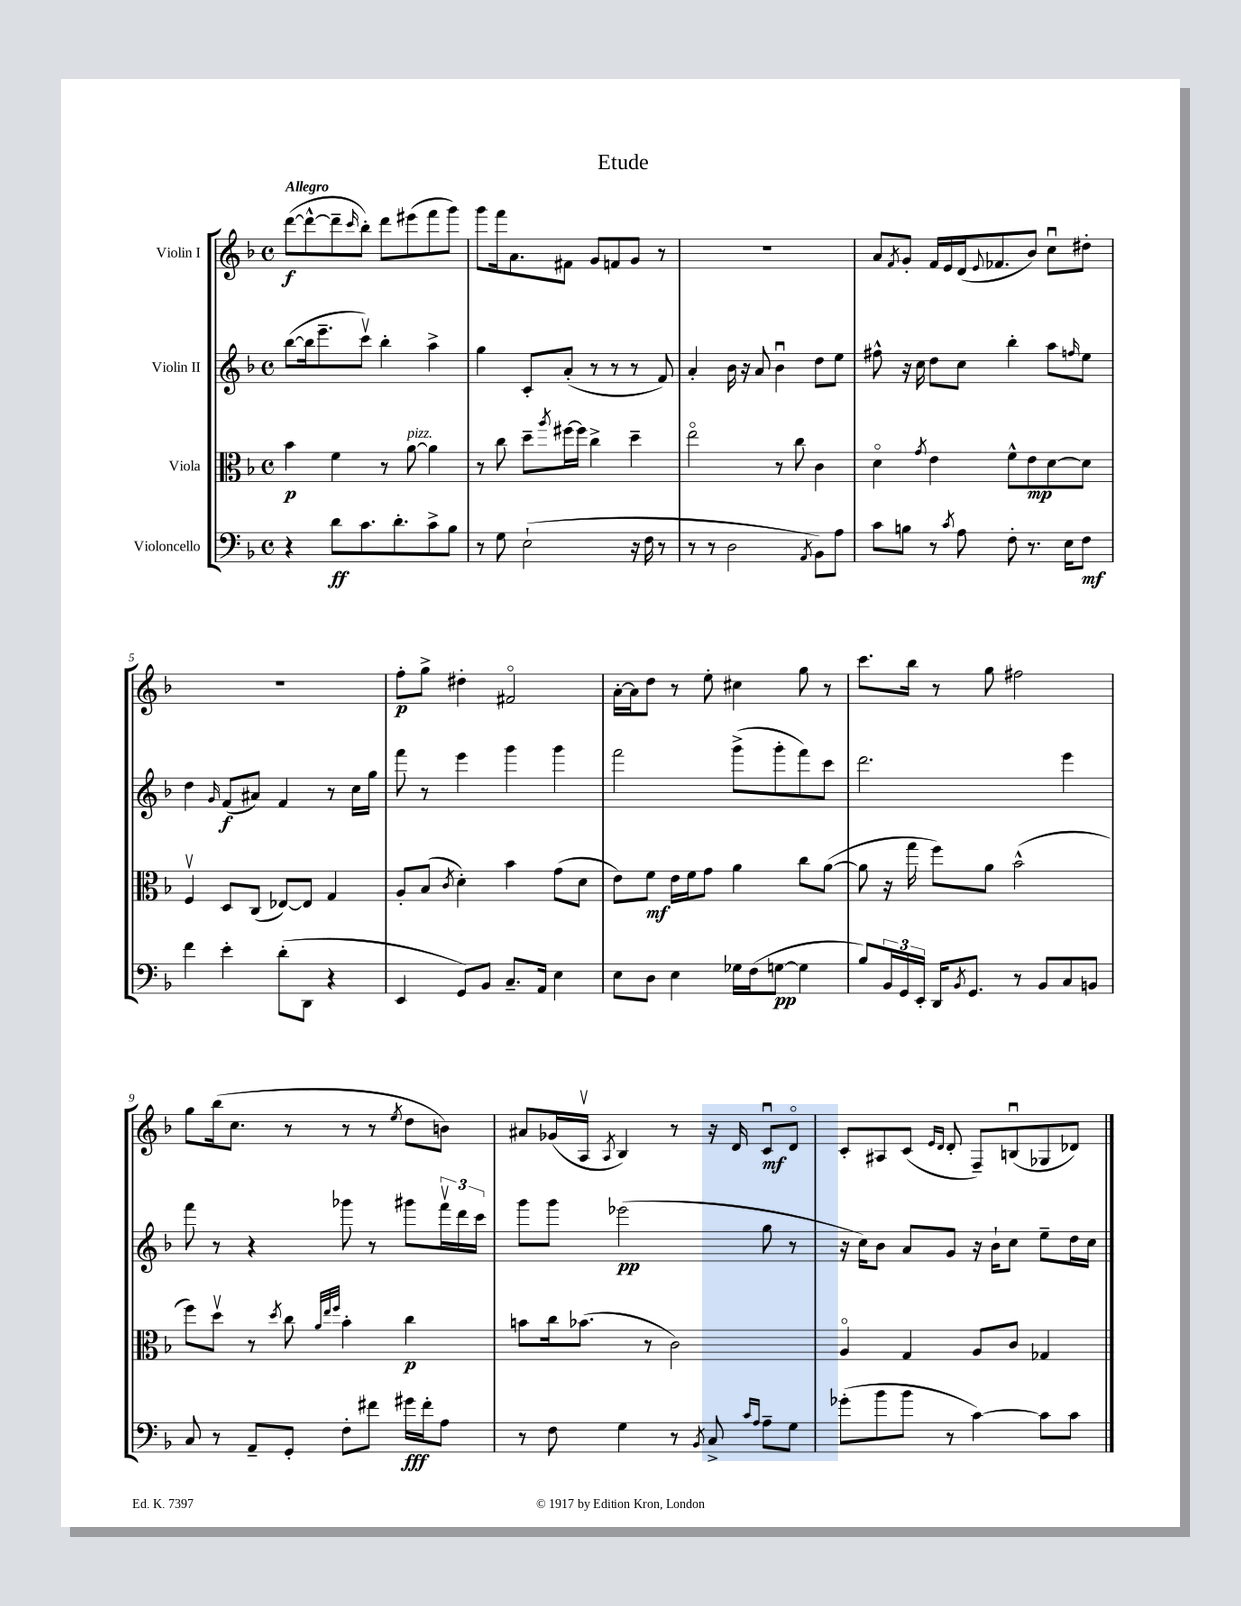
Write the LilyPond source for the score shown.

\header { title = "Etude" }
<<
\new StaffGroup <<
\new Staff = "s0" \with { instrumentName = "Violin I" } {
    \clef treble \key f \major \defaultTimeSignature \time 4/4 \tempo "Allegro"
    d'''8~\f( d'''8~-^ d'''8-- \grace { c'''16 } bes''8-.) d'''8 eis'''8( f'''8 g'''8) |
    g'''8 f'''16 a'8. fis'8 g'8 f'8 g'8 r8 |
    R1 |
    a'8 \acciaccatura { f'8 } g'8-. f'16 e'16 d'16( \appoggiatura { e'8 } fes'8. bes'8) c''8\downbow dis''8-. |
    R1 |
    f''8-.\p g''8-> dis''4-. fis'2\flageolet |
    a'16~-. a'16 d''8 r8 e''8-. cis''4 g''8 r8 |
    c'''8. bes''16 r8 g''8 fis''2 |
    g''8 bes''16( c''8. r8 r8 r8 \acciaccatura { e''8 } d''8 b'8) |
    ais'8 ges'16( a16\upbow \acciaccatura { a8 } bes4) r8 r16 d'16 c'8\downbow\mf d'8\flageolet |
    c'8-. ais8 c'8( \grace { e'16 d'16 } d'8-. f8--) b8\downbow( ges8 des'8) \bar "|." |
}
\new Staff = "s1" \with { instrumentName = "Violin II" } {
    \clef treble \key f \major \defaultTimeSignature \time 4/4
    bes''8~( bes''16 e'''8.-- c'''8\upbow) bes''4-. a''4-> |
    g''4 c'8-. a'8-.( r8 r8 r8 f'8) |
    a'4-. bes'16 r16 a'8 bes'4\downbow d''8 e''8 |
    fis''8-^ r16 c''16 d''8 c''8 bes''4-. a''8 \grace { f''16 } e''8 |
    d''4 \grace { g'16 } f'8\f( ais'8) f'4 r8 c''16 g''16 |
    f'''8 r8 e'''4 g'''4 g'''4 |
    f'''2 g'''8->( g'''8-. f'''8) c'''8 |
    d'''2. e'''4 |
    f'''8 r8 r4 ges'''8 r8 gis'''8 \tuplet 3/2 { f'''16\upbow d'''16 c'''16 } |
    g'''8 g'''8 ees'''2\pp( g''8 r8 |
    r16 c''16) bes'8 a'8 g'8 r16 bes'16-! c''8 e''8-- d''16 c''16 \bar "|." |
}
\new Staff = "s2" \with { instrumentName = "Viola" } {
    \clef alto \key f \major \defaultTimeSignature \time 4/4
    bes'4\p f'4 r8 a'8~^\markup { \italic "pizz." } a'4 |
    r8 c''8 d''8-- \acciaccatura { a''8 } fis''16~ fis''16 c''4-> d''4-- |
    e''2\flageolet r8 c''8 c'4 |
    d'4\flageolet \acciaccatura { g'8 } e'4 f'8-^ e'8\mp d'8~ d'8 |
    f4\upbow d8 c8( ees8~) ees8 g4 |
    a8-. bes8( \acciaccatura { c'8 } d'4-.) bes'4 g'8( d'8 |
    e'8) f'8\mf e'16 f'16 g'8 a'4 c''8 a'8~( |
    a'8 r16 g''16 f''8) a'8 bes'2-^( |
    f''8) d''8\upbow r8 \acciaccatura { d''8 } c''8 \grace { a'32 e''32 f''32 } bes'4-. c''4\p |
    b'8 c''16 bes'8.( r8 c'2) |
    a4\flageolet g4 a8 c'8 ges4 \bar "|." |
}
\new Staff = "s3" \with { instrumentName = "Violoncello" } {
    \clef bass \key f \major \defaultTimeSignature \time 4/4
    r4 d'8\ff c'8. d'8.-. c'8-> bes8 |
    r8 g8 e2-!( r16 f16 r8 |
    r8 r8 d2 \acciaccatura { a,8 } bes,8) a8 |
    c'8 b8 r8 \acciaccatura { c'8 } a8 f8-. r8. e16 f8\mf |
    f'4 e'4-. d'8-.( d,8 r4 |
    e,4 g,8) bes,8 c8.-- a,16 e4 |
    e8 d8 e4 ges16 f16( g8~\pp g4 |
    bes8) \tuplet 3/2 { bes,16 g,16 e,16-. } d,16 \acciaccatura { bes,8 } g,8. r8 bes,8 c8 b,8 |
    c8 r8 a,8-- g,8-. f8-. fis'8 gis'16\fff fis'16-. a8 |
    r8 f8 g4 r8 \acciaccatura { bes,8 } c8-> \grace { c'16 a16 } a8-- g8 |
    ges'8-.( bes'8 bes'8 r8 c'4~) c'8 c'8 \bar "|." |
}
>>
>>
